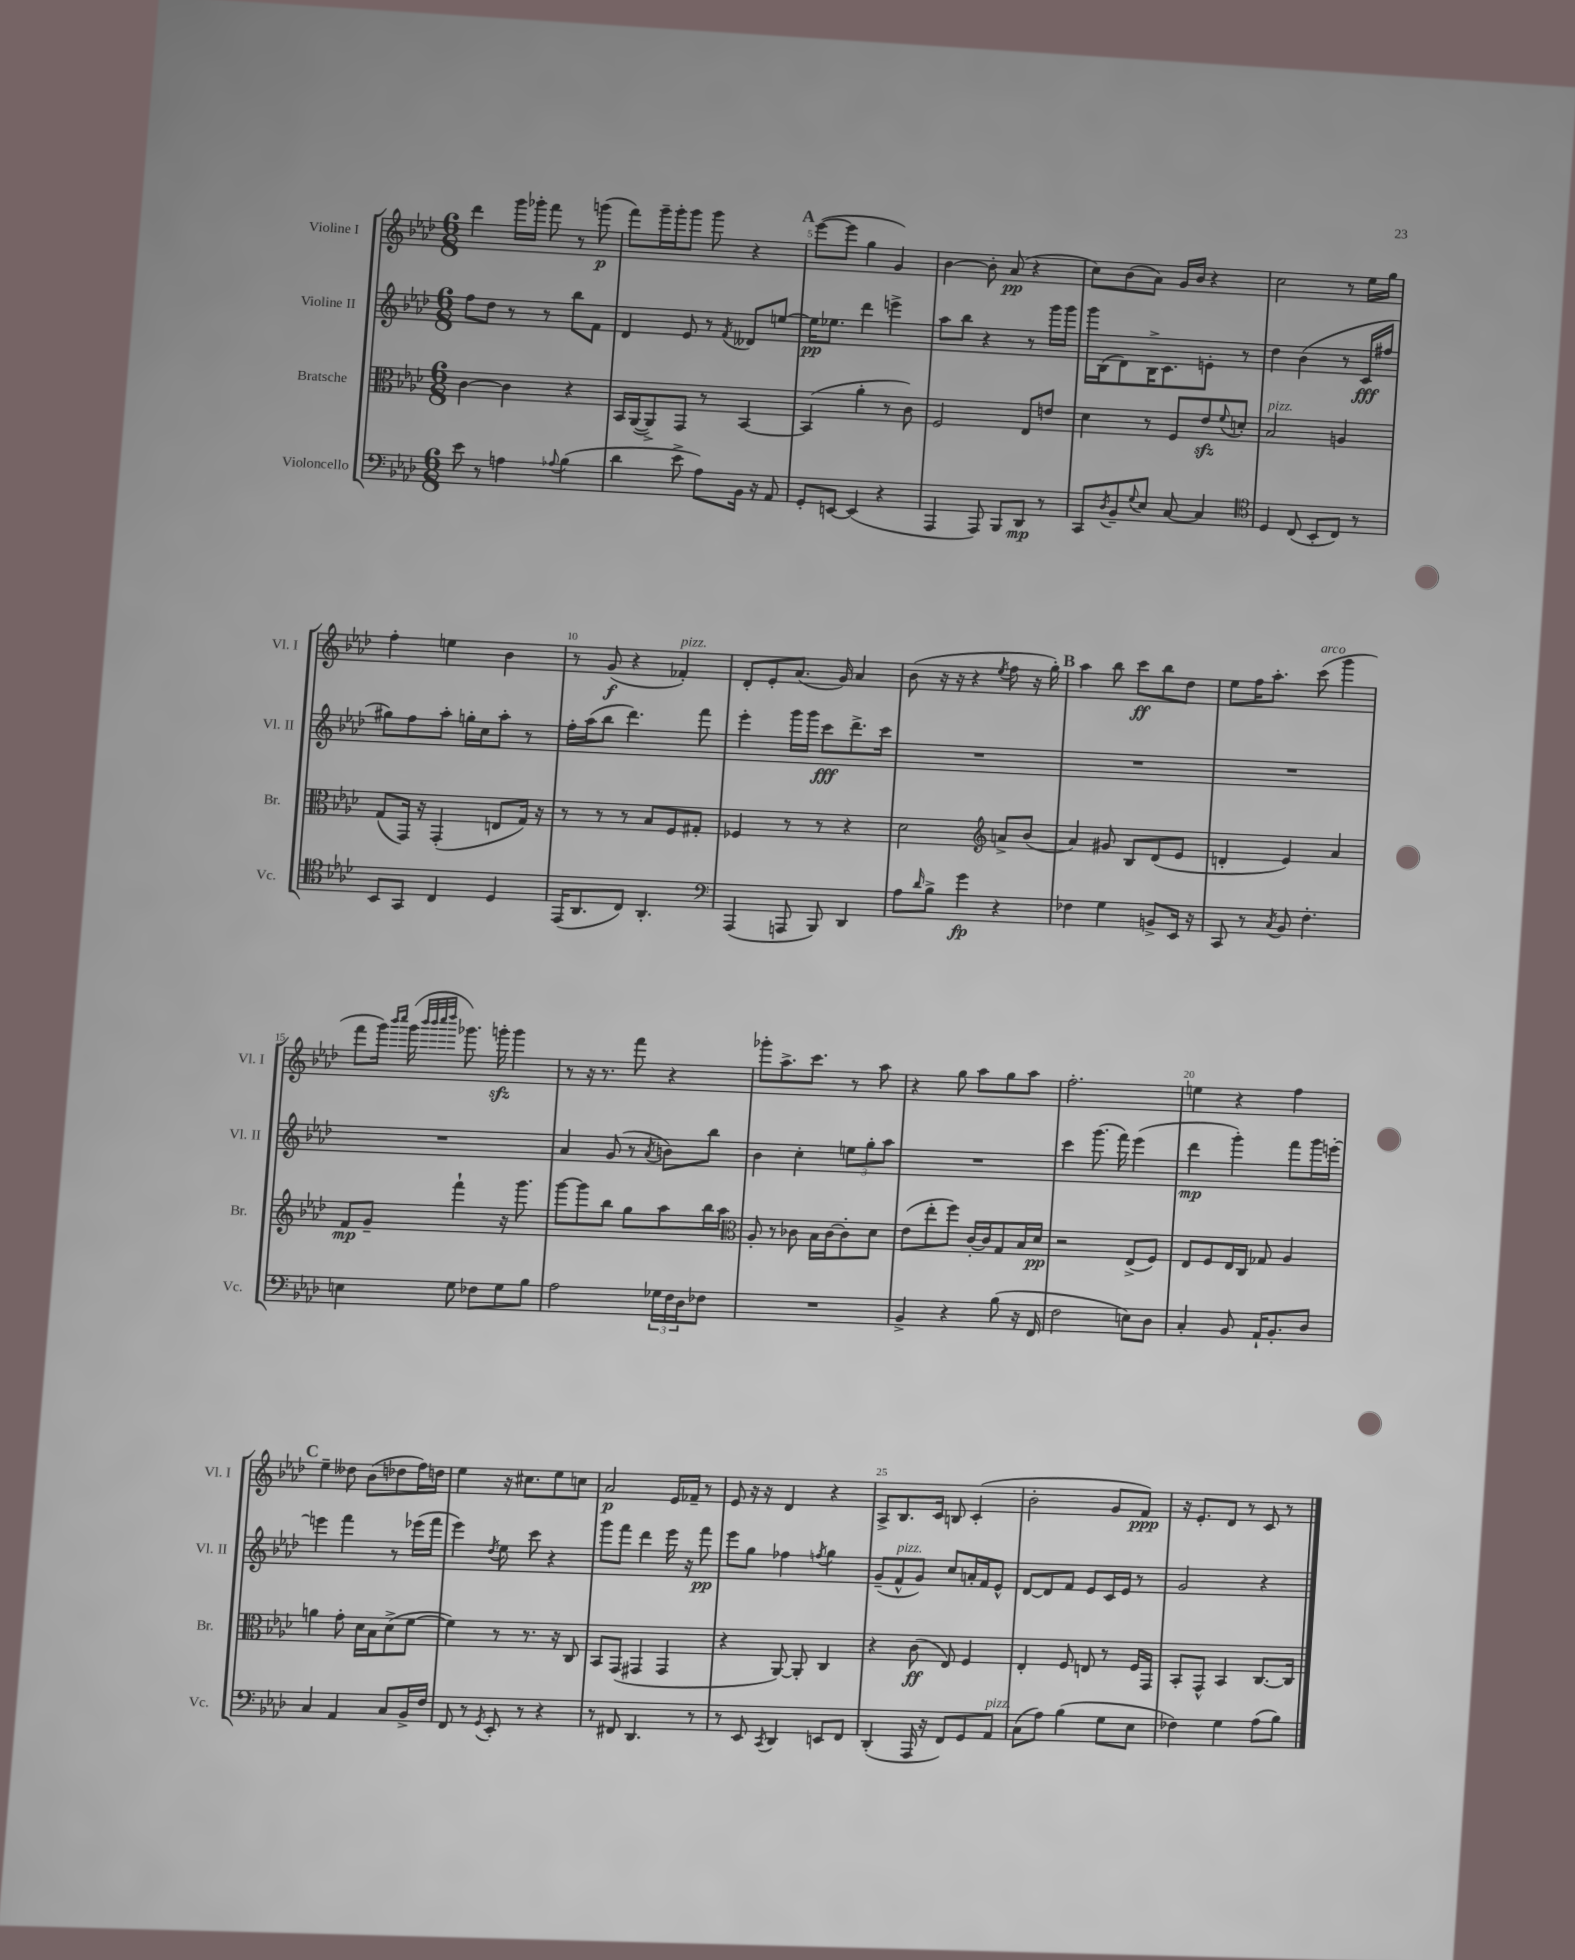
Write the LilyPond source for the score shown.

<<
\new StaffGroup <<
\new Staff = "s0" \with { instrumentName = "Violine I" shortInstrumentName = "Vl. I" } {
    \clef treble \key aes \major \numericTimeSignature \time 6/8
    des'''4 g'''16 ges'''16-. f'''8 r8 g'''8\p( |
    f'''8) g'''16-- g'''16-. g'''8 g'''8 r4 |
    \mark \markup { \bold "A" } ees'''8~( ees'''8 g''4 g'4) |
    bes'4~ bes'8-. aes'8\pp( r4 |
    c''8) bes'8( aes'8) g'16 bes'16 r4 |
    c''2 r8 ees''16 g''16 |
    f''4-. e''4 bes'4 |
    r8 g'8\f( r4 fes'4-.^\markup { \italic "pizz." }) |
    des'8-. ees'8-. aes'8.( g'16) aes'4 |
    bes'8( r16 r16 r4 \acciaccatura { ees''8 } f''8 r16 g''16-.) |
    \mark \markup { \bold "B" } aes''4 bes''8 c'''8\ff bes''8 des''8 |
    ees''8 f''16 aes''8.-. c'''8^\markup { \italic "arco" }( g'''4 |
    f'''8 g'''16) \grace { bes'''16 c''''16 } g'''16( \grace { bes'''32 bes'''32 c''''32 des''''32 } ges'''8.) g'''16-.\sfz g'''4 |
    r8 r16 r8. f'''8 r4 |
    ges'''8-. aes''8.-> c'''8. r8 aes''8 |
    r4 g''8 aes''8 g''8 aes''8 |
    f''2.-. |
    e''4 r4 f''4 |
    \mark \markup { \bold "C" } ees''4-- deses''8 bes'8( des''8 f''16) d''16 |
    ees''4 r16 cis''8. ees''8 c''8 |
    aes'2\p ees'16 fes'16-- r8 |
    ees'8 r16 r16 des'4 r4 |
    aes8-> bes8. c'16 b8 c'4-.( |
    bes'2-. g'8 f'8\ppp) |
    r16 ees'8.-. des'8 r8 c'8 r8 \bar "|." |
}
\new Staff = "s1" \with { instrumentName = "Violine II" shortInstrumentName = "Vl. II" } {
    \clef treble \key aes \major \numericTimeSignature \time 6/8
    f''8 des''8 r8 r8 bes''8 f'8 |
    des'4 ees'8 r8 \acciaccatura { f'8 } deses'8 e''8~ |
    \mark \markup { \bold "A" } e''16\pp ees''8. des'''4 e'''4-> |
    aes''8 bes''8 r4 r8 g'''16 g'''16 |
    g'''16 bes16( des'8) bes16-> c'8. e'8-. r8 |
    des''4 bes'4( r8 c'16\fff fis''16 |
    gis''8) f''8 aes''8-. g''16-. c''16 aes''8-. r8 |
    f''16-. aes''16( bes''8 des'''4.) f'''8 |
    ees'''4-. g'''16 g'''16 c'''8\fff des'''8.-> c'''16 |
    R2. |
    \mark \markup { \bold "B" } R2. |
    R2. |
    R2. |
    aes'4 g'8( r8 \acciaccatura { aes'8 } b'8) bes''8 |
    bes'4 c''4-. \tuplet 3/2 { e''8 g''8-. aes''8 } |
    R2. |
    c'''4 g'''8.( f'''16) ees'''4( |
    des'''4\mp g'''4-.) f'''8 g'''16 e'''16~-. |
    \mark \markup { \bold "C" } e'''4 f'''4 r8 ees'''16( f'''16 |
    ees'''4) \acciaccatura { des''8 } ees''8 c'''8 r4 |
    g'''8 f'''8 des'''4 ees'''16 r16 f'''8\pp |
    ees'''8 g''8 fes''4 \acciaccatura { f''8 } g''4 |
    g'8--( f'8-^^\markup { \italic "pizz." } g'8) c''8 a'16-. f'16 ees'8-^ |
    des'8~ des'8 f'8 ees'8 c'16 ees'16 r8 |
    g'2 r4 \bar "|." |
}
\new Staff = "s2" \with { instrumentName = "Bratsche" shortInstrumentName = "Br." } {
    \clef alto \key aes \major \numericTimeSignature \time 6/8
    c'4~ c'4 r4 |
    bes,16 aes,16~( aes,8->) g,8 r8 bes,4~ |
    \mark \markup { \bold "A" } bes,4( aes'4-. r8 c'8) |
    f2 ees8 e'8 |
    des'4 r8 f8 ees'8\sfz \appoggiatura { f'8 } d'8-. |
    bes2^\markup { \italic "pizz." } a4 |
    g8( g,16) r16 g,4-.( e8 g16) r16 |
    r8 r8 r8 bes8 f8 gis8-. |
    fes4 r8 r8 r4 |
    des'2 \clef treble a'8-> bes'8( |
    \mark \markup { \bold "B" } aes'4) gis'8 bes8 des'8( ees'8 |
    d'4-. ees'4) aes'4 |
    f'8\mp g'8-- f'''4-! r16 g'''8. |
    g'''8~ g'''8 bes''8 g''8 aes''8 bes''16 aes''16 |
    \clef alto aes8-. r8 ces'8 bes16 ces'16~ ces'8-. des'8 |
    ees'8( ees''8-. f''8) c'16~-. c'16 g8 bes16 des'16\pp |
    r2 ees8->( f8) |
    ees8 f8 ees16 c16 ges8 aes4 |
    \mark \markup { \bold "C" } a'4 g'8-. des'16 bes16 des'8->( f'8~ |
    f'4) r8 r8. r16 c8 |
    bes,8 g,8( gis,4 gis,4 |
    r4 aes,8~) aes,8-. c4 |
    r4 c'8\ff( ees8) f4 |
    ees4-. f8 e8 r8 f16 g,16 |
    bes,8-. g,8-^ bes,4 c8.~ c16 \bar "|." |
}
\new Staff = "s3" \with { instrumentName = "Violoncello" shortInstrumentName = "Vc." } {
    \clef bass \key aes \major \numericTimeSignature \time 6/8
    ees'8 r8 a4 \appoggiatura { aes8 } bes4( |
    des'4 ees'8-> aes8) bes,16 r16 aes,8 |
    \mark \markup { \bold "A" } g,8-. e,8~ e,4( r4 |
    aes,,4 aes,,8) bes,,8 des,8\mp r8 |
    c,8 \acciaccatura { des8 } bes,8-- \appoggiatura { g8 } ees8 c8~ c4 |
    \clef tenor des4 c8( bes,8-. c8) r8 |
    bes,8 g,8 c4 des4 |
    ees,16( aes,8. c8) aes,4.-. |
    \clef bass aes,,4( a,,8 bes,,8) des,4 |
    aes8 \grace { des'16 } bes8-> g'4\fp r4 |
    \mark \markup { \bold "B" } fes4 g4 b,8-> ees,16 r16 |
    c,8 r8 \acciaccatura { c8 } bes,8 f4.-. |
    e4 g8 fes8 g8 bes8 |
    aes2 \tuplet 3/2 { ges16 f16 des16 } fes8 |
    R2. |
    bes,4-> r4 bes8( r16 f,16 |
    f2 e8) des8 |
    c4-. bes,8 aes,16-! bes,8.-. des8 |
    \mark \markup { \bold "C" } c4 aes,4 c8 bes,16-> f16 |
    f,8 r8 \acciaccatura { g,8 } ees,8-. r8 r4 |
    r8 fis,8 des,4. r8 |
    r8 ees,8 \acciaccatura { c,8 } des,4 e,8 f,8 |
    des,4-.( aes,,16 r16 f,8) g,8 aes,8^\markup { \italic "pizz." } |
    c8( aes8) bes4( g8 ees8 |
    fes4) g4 aes8( bes8) \bar "|." |
}
>>
>>
\layout { \context { \Score currentBarNumber = #3 \override BarNumber.break-visibility = ##(#f #t #t) barNumberVisibility = #(every-nth-bar-number-visible 5) } }
